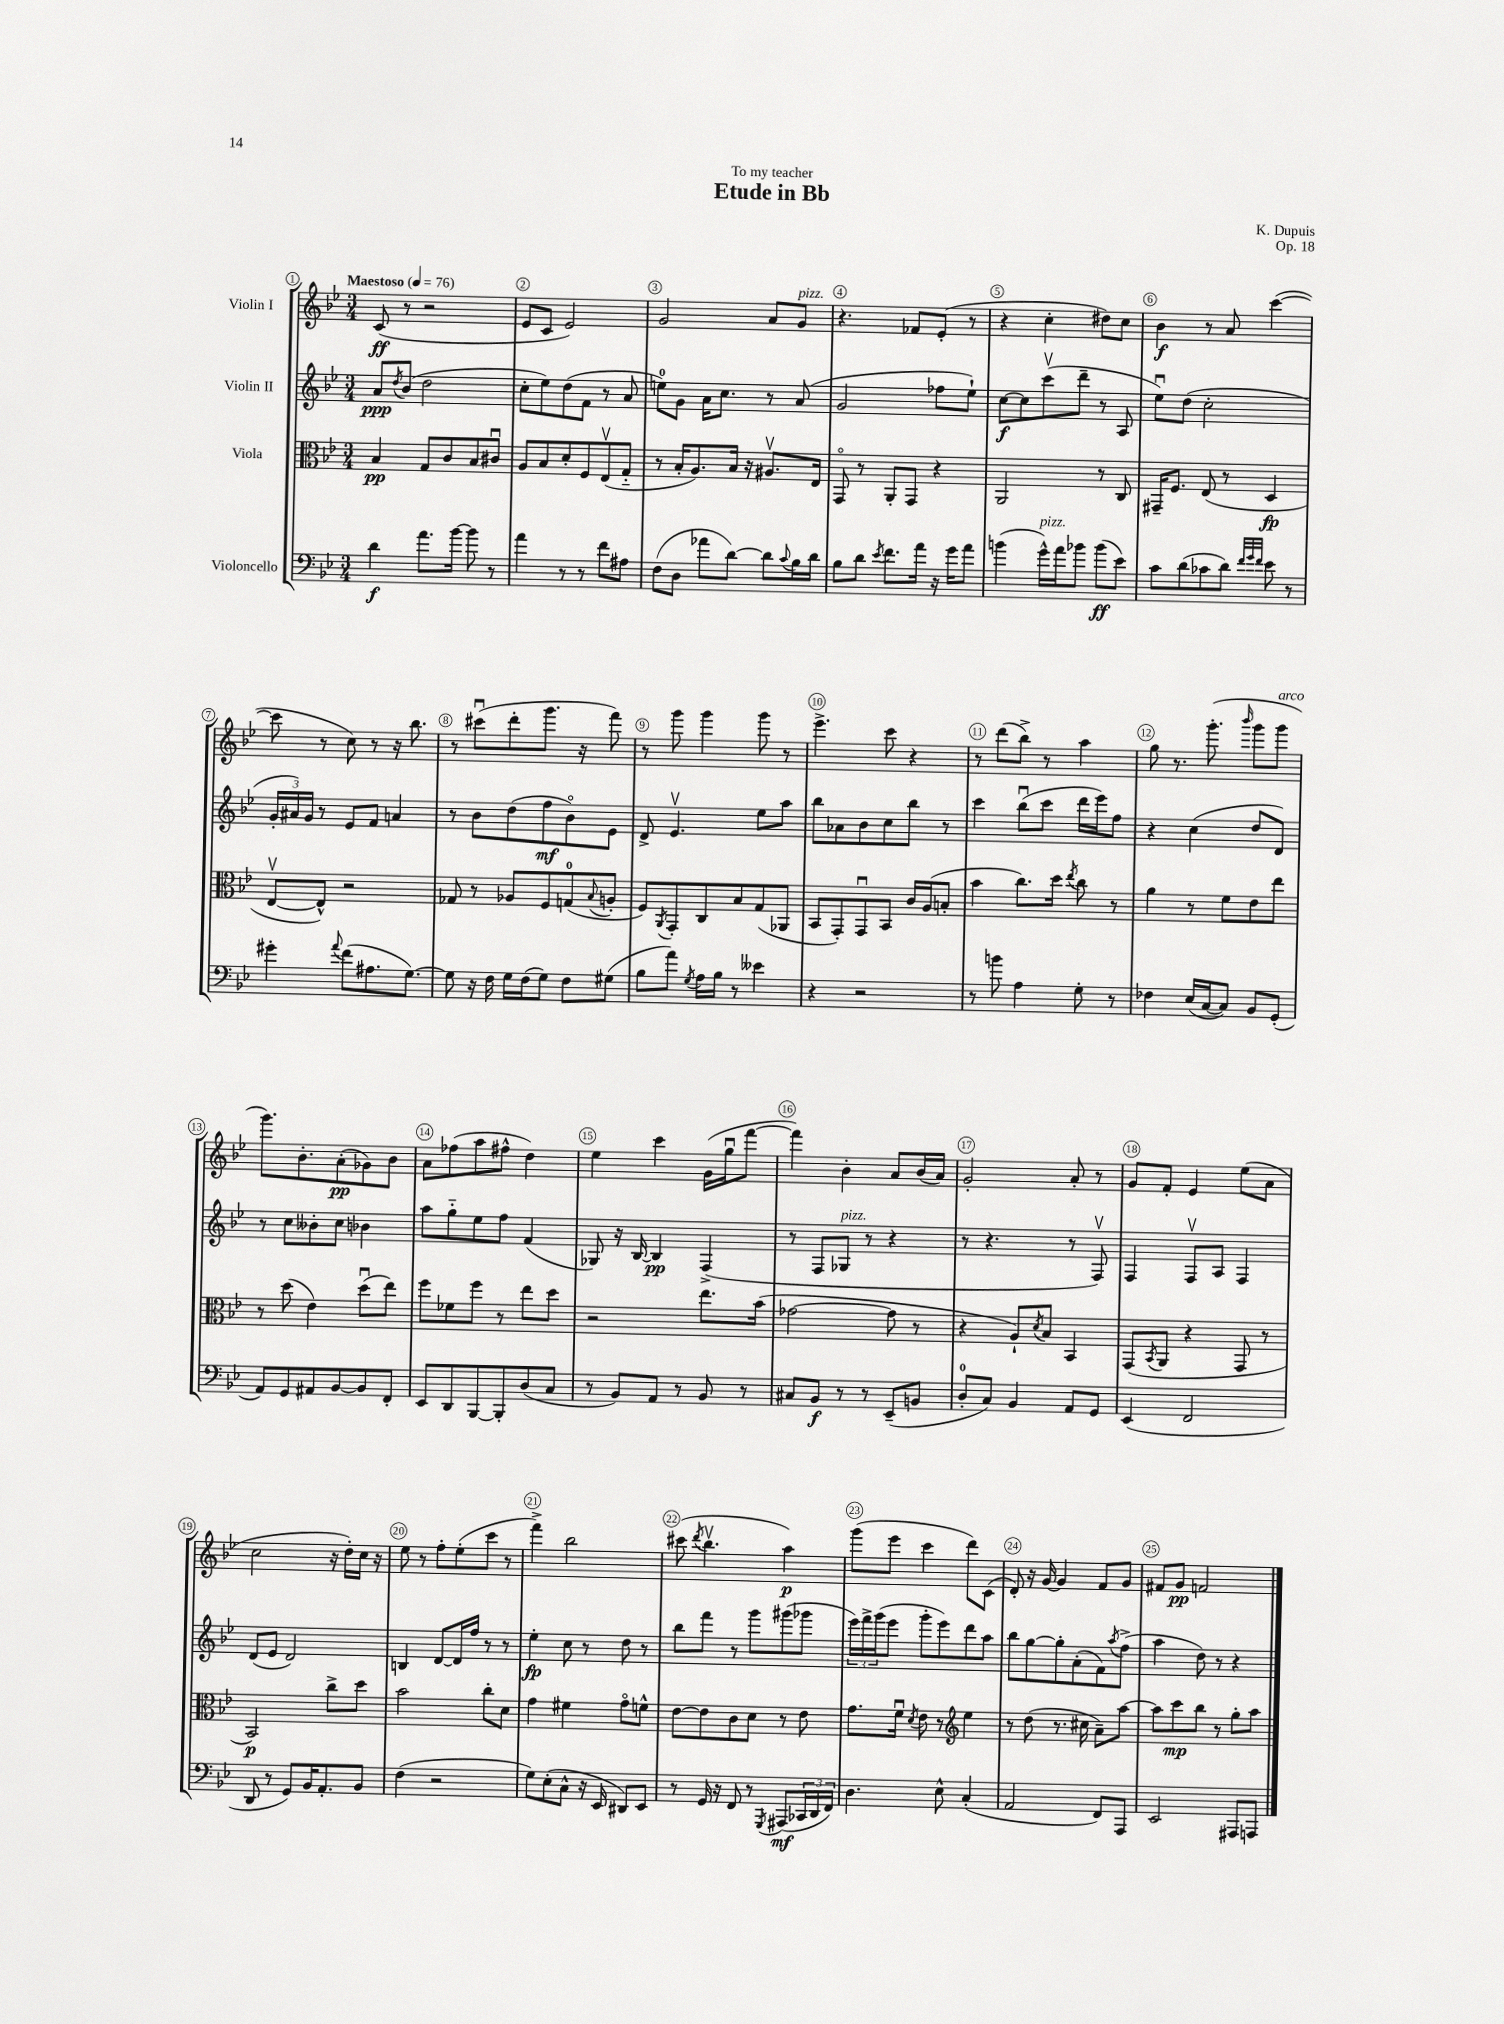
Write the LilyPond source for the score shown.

\header { title = "Etude in Bb" composer = "K. Dupuis" dedication = "To my teacher" opus = "Op. 18" }
<<
\new StaffGroup <<
\new Staff = "s0" \with { instrumentName = "Violin I" } {
    \clef treble \key bes \major \numericTimeSignature \time 3/4 \tempo "Maestoso" 4 = 76
    c'8\ff( r8 r2 |
    ees'8 c'8 ees'2) |
    g'2 a'8 g'8^\markup { \italic "pizz." } |
    r4. fes'8 ees'8-.( r8 |
    r4 c''4-. dis''8) c''8 |
    bes'4\f r8 a'8 c'''4~( |
    c'''8 r8 c''8) r8 r16 bes''8. |
    r8 cis'''8\downbow( d'''8-. g'''8. r16 f'''8) |
    r8 g'''8 g'''4 g'''8 r8 |
    ees'''4.-> c'''8 r4 |
    r8 d'''8( bes''8->) r8 a''4 |
    g''8 r8. g'''8.-.( \grace { bes'''16 } g'''8 g'''8^\markup { \italic "arco" } |
    g'''8.) bes'8.-. a'8-.\pp( ges'8) bes'8 |
    a'8 fes''8( a''8 fis''8-^ d''4) |
    ees''4 c'''4 g'16( g''16\downbow f'''8~ |
    f'''4) bes'4-. a'8 bes'16( a'16) |
    g'2-. a'8-. r8 |
    g'8 f'8-. ees'4 ees''8( a'8 |
    c''2 r16 d''16-.) c''16 r16 |
    ees''8 r8 f''8-. ees''8-.( c'''8 r8 |
    f'''4->) bes''2 |
    cis'''8( \acciaccatura { d'''8 } bes''4.\upbow a''4\p) |
    g'''8( ees'''8 c'''4 d'''8) c'8( |
    d'8-.) r16 g'16~ g'4 f'8 g'8 |
    fis'8 g'8\pp f'2 \bar "|." |
}
\new Staff = "s1" \with { instrumentName = "Violin II" } {
    \clef treble \key bes \major \numericTimeSignature \time 3/4
    a'8\ppp \acciaccatura { d''8 } bes'8( d''2 |
    c''8-. ees''8) d''8( f'8 r8 a'8 |
    e''8-0) g'8 a'16 c''8. r8 a'8( |
    g'2 fes''8 ees''8-!) |
    c''8~\f c''8 c'''8\upbow( d'''8-- r8 a8 |
    ees''8\downbow) d''8( c''2-. |
    \tuplet 3/2 { g'16-. ais'16) g'16 } r8 ees'8 f'8 a'4 |
    r8 bes'8 d''8( f''8\mf bes'8\flageolet) ees'8 |
    d'8-> ees'4.\upbow ees''8 a''8 |
    bes''8 aes'8 bes'8 c''8 bes''8 r8 |
    c'''4 bes''8\downbow( c'''8 d'''16 ees'''16) f''8 |
    r4 c''4( d''8 d'8) |
    r8 c''8 beses'8-. c''8 bes'4 |
    a''8 g''8-_ ees''8 f''8 f'4( |
    ges8) r16 bes16~ bes4\pp f4->( |
    r8 f8 ges8^\markup { \italic "pizz." } r8 r4 |
    r8 r4. r8 f8\upbow) |
    f4 f8\upbow a8 f4 |
    d'8( ees'8 d'2) |
    b4 d'8~ d'16 f''16 r8 r8 |
    ees''4-.\fp c''8 r8 d''8 r8 |
    bes''8 f'''8 r8 g'''8 gis'''8( ges'''8 |
    \tuplet 3/2 { ees'''16) f'''16-> g'''16( } ees'''8 g'''8-. ees'''8) d'''8 a''8 |
    bes''8 g''8~ g''8-. a'8-.( f'8) \acciaccatura { a''8 } f''8->( |
    a''4 d''8) r8 r4 \bar "|." |
}
\new Staff = "s2" \with { instrumentName = "Viola" } {
    \clef alto \key bes \major \numericTimeSignature \time 3/4
    bes4\pp g8 c'8 bes8 cis'8\downbow |
    a8 bes8 d'8-. f8 ees8\upbow( g8-_ |
    r8 bes16-. a8.) bes16 r16 ais8.\upbow ees16 |
    g,8\flageolet r8 a,8-. g,8 r4 |
    a,2 r8 c8 |
    gis,16-- f8. ees8( r8 d4\fp |
    ees8~\upbow ees8-^) r2 |
    ges8 r8 aes8 f8 g8-0( \appoggiatura { bes8 } a8-. |
    f8) \acciaccatura { a,8 } g,8-. c8 bes8 g8( aes,8 |
    bes,8 g,8-.) g,8\downbow bes,8 c'16 a16( b8-. |
    bes'4 c''8.) d''16 \acciaccatura { ees''8 } c''8 r8 |
    a'4 r8 f'8 ees'8 ees''8 |
    r8 d''8( ees'4) d''8\downbow( ees''8) |
    f''8 fes'8 f''8 r8 ees''8 d''8 |
    r2 ees''8. bes'16( |
    ges'2~ ges'8 r8 |
    r4 a8-!) \acciaccatura { d'8 } bes8 bes,4 |
    g,8( \acciaccatura { bes,8 } a,8 r4 g,8 r8 |
    bes,2\p) c''8-> d''8 |
    bes'2 c''8-. d'8 |
    g'4 fis'4 g'8\flageolet f'8-^ |
    ees'8~ ees'8 c'8 d'8 r8 ees'8 |
    g'8. f'16\downbow \acciaccatura { d'8 } ees'8 r8 \clef treble ees''4 |
    r8 d''8( r8. cis''16 a'8--) a''8~ |
    a''8 c'''8\mp bes''8 r8 g''8-. a''8 \bar "|." |
}
\new Staff = "s3" \with { instrumentName = "Violoncello" } {
    \clef bass \key bes \major \numericTimeSignature \time 3/4
    d'4\f a'8. bes'16~ bes'8 r8 |
    a'4 r8 r8 f'8 ais8 |
    f8( d8 aes'8 d'8~) d'8 \appoggiatura { c'8 } bes16 d'16 |
    bes8 d'8 \acciaccatura { ees'8 } f'8. a'16 r16 g'16 a'8 |
    b'4( g'16-^^\markup { \italic "pizz." }) a'16 bes'8 bes'8\ff( ees'8) |
    c'8 d'8( ces'8 d'8) \grace { f'32 g'32 f'32 } ees'8 r8 |
    gis'4-. \appoggiatura { a'8 } f'8( ais8. g8.~) |
    g8 r16 f16 g16 f16( g8) f8 gis8( |
    bes8 a'8) \acciaccatura { g8 } a16 bes16 r8 eeses'4 |
    r4 r2 |
    r8 b'8 a4 g8-. r8 |
    fes4 ees16( c16~ c8) bes,8 g,8-.( |
    a,8) g,8 ais,8 bes,8~ bes,8 f,8-. |
    ees,8 d,8 bes,,8~ bes,,8-. d8( c8 |
    r8 bes,8) a,8 r8 bes,8 r8 |
    cis8 bes,8\f r8 r8 ees,8--( b,8 |
    d8-0-. c8) bes,4 a,8 g,8 |
    ees,4( f,2 |
    d,8 r8 g,8) bes,16 a,8.-. bes,8 |
    f4( r2 |
    g8) ees8-.( c8-^ r16 ees,16 dis,8) ees,8 |
    r8 g,16 r16 f,8 r8 \acciaccatura { g,,8 } ais,,8\mf( \tuplet 3/2 { ces,16 d,16 f,16) } |
    d4. ees8-^ c4-.( |
    a,2 f,8) a,,8 |
    ees,2 ais,,8 a,,8 \bar "|." |
}
>>
>>
\layout { \context { \Score \override BarNumber.break-visibility = ##(#f #t #t) barNumberVisibility = #all-bar-numbers-visible \override BarNumber.stencil = #(make-stencil-circler 0.1 0.3 ly:text-interface::print) } }
